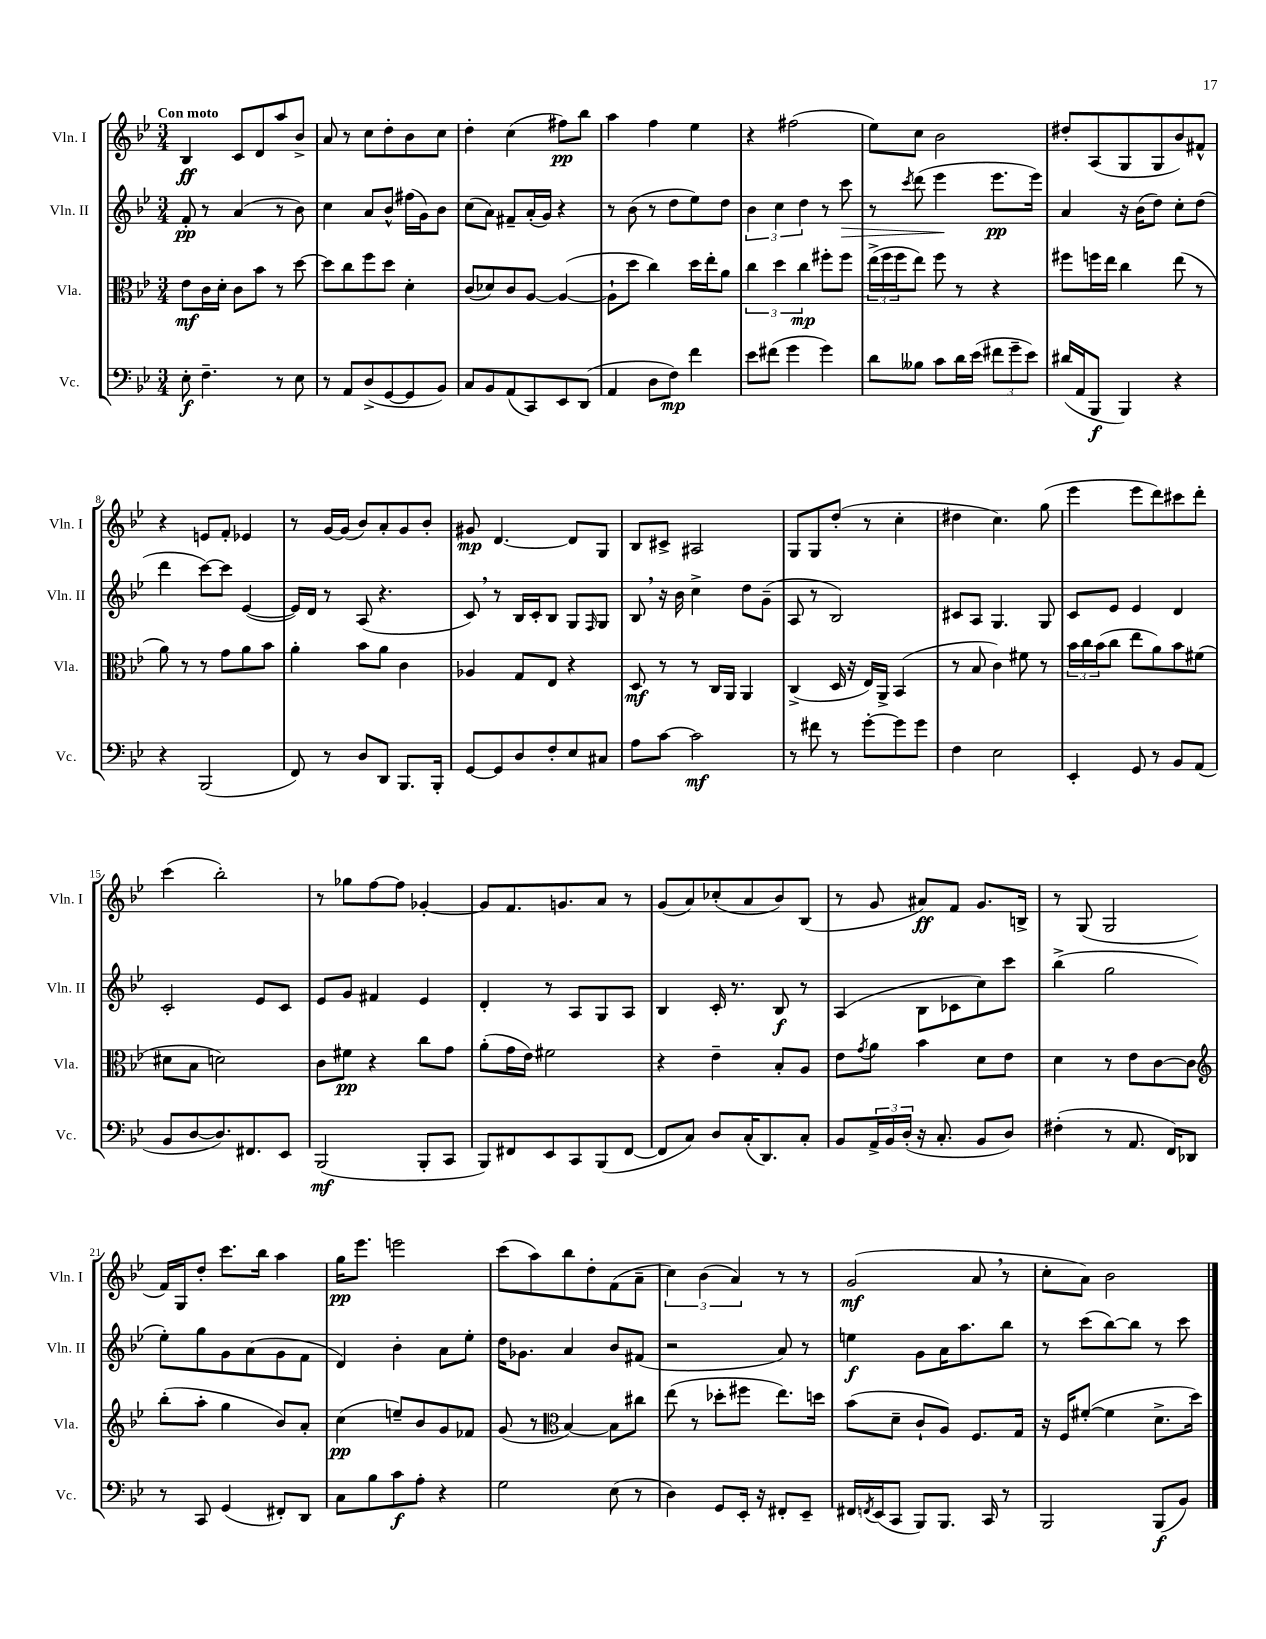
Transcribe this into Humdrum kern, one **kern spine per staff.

**kern	**dynam	**kern	**dynam	**kern	**dynam	**kern	**dynam
*part4	*part4	*part3	*part3	*part2	*part2	*part1	*part1
*staff4	*staff4	*staff3	*staff3	*staff2	*staff2	*staff1	*staff1
*I"Vc.	*	*I"Vla.	*	*I"Vln. II	*	*I"Vln. I	*
*I'Vc.	*	*I'Vla.	*	*I'Vln. II	*	*I'Vln. I	*
*clefF4	*	*clefC3	*	*clefG2	*	*clefG2	*
*k[b-e-]	*	*k[b-e-]	*	*k[b-e-]	*	*k[b-e-]	*
*M3/4	*	*M3/4	*	*M3/4	*	*M3/4	*
=1	=1	=1	=1	=1	=1	=1	=1
!	!	!	!	!	!	!LO:TX:a:B:t=Con moto	!
8E-'\	f	8e-\L	mf	8f'/	pp	4B-/	ff
4.F~\	.	16c\L	.	8r	.	.	.
.	.	16d'\JJ	.	.	.	.	.
.	.	8c\L	.	(4a/	.	8c/L	.
.	.	8b-\J	.	.	.	8d/	.
8r	.	8r	.	8r	.	8aa/	.
8E-\	.	[8dd\	.	8b-\)	.	8b-^/J	.
=2	=2	=2	=2	=2	=2	=2	=2
8r	.	8dd\L]	.	4cc\	.	8a/	.
8AA/L	.	8cc\	.	.	.	8r	.
(8D^/	.	8ff\	.	8a/L	.	8cc\L	.
[8GG/	.	8dd\J	.	8b-^^/J	.	8dd'\	.
8GG/]	.	4d'\	.	(16ff#X\LL	.	8b-\	.
.	.	.	.	16g\J)	.	.	.
8BB-/J)	.	.	.	8b-\J	.	8cc\J	.
=3	=3	=3	=3	=3	=3	=3	=3
8C/L	.	(8c/L	.	(8cc\L	.	4dd'\	.
8BB-/	.	8d-X/)	.	8a\J)	.	.	.
(8AA/	.	8c/	.	8f#X~/L	.	(4cc\	.
8CC/)	.	[8A/J	.	(16a'/L	.	.	.
.	.	.	.	16g/JJ)	.	.	.
8EE-/	.	(4A/_	.	4r	.	8ff#X\L)	pp
(8DD/J	.	.	.	.	.	8bb-\J	.
=4	=4	=4	=4	=4	=4	=4	=4
4AA/	.	8A`\L]	.	8r	.	4aa\	.
.	.	8dd\J	.	(8b-\	.	.	.
8D\L	.	4cc\)	.	8r	.	4ff\	.
8F\J)	mp	.	.	8dd\L	.	.	.
4f\	.	16dd\LL	.	8ee-\)	.	4ee-\	.
.	.	16ee-'\J	.	.	.	.	.
.	.	8a\J	.	8dd\J	.	.	.
=5	=5	=5	=5	=5	=5	=5	=5
8e-\L	.	6cc\	.	6b-\	.	4r	.
(8f#X\J	.	.	.	.	.	.	.
.	.	6dd\	.	6cc\	.	.	.
4g\	.	.	.	.	.	(2ff#X\	.
.	.	6cc\	mp	6dd\	.	.	.
4g\)	.	8ff#X'\L	.	8r	.	.	.
!	!	!	!	!	!LO:HP:b	!	!
.	.	8ff#\J	.	8ccc\	>	.	.
=6	=6	=6	=6	=6	=6	=6	=6
8d\L	.	(24ee-^\LL	.	8r	.	8ee-\L)	.
.	.	24ff\	.	.	.	.	.
.	.	24ff\J	.	.	.	.	.
.	.	.	.	8qccc/	.	.	.
8B--X\J	.	8ee-\J)	.	(8ddd\	.	8cc\J	.
8c\L	.	8ff\	.	4eee-\	.	2b-\	.
16d\L	.	8r	.	.	.	.	.
(16e-\JJ	.	.	.	.	.	.	.
12f#X\L	.	4r	.	8.eee-\L	] pp	.	.
12g~\	.	.	.	.	.	.	.
12e-\J)	.	.	.	.	.	.	.
.	.	.	.	16eee-\Jk)	.	.	.
=7	=7	=7	=7	=7	=7	=7	=7
(16d#X/LL	.	8ff#X\L	.	4a/	.	8dd#X'/L	.
16AA/J	.	.	.	.	.	.	.
8BBB-/J	f	16ffn\L	.	.	.	(8A/	.
.	.	16ee-\JJ	.	.	.	.	.
4BBB-/)	.	4cc\	.	16r	.	8G/	.
.	.	.	.	(16b-\KL	.	.	.
.	.	.	.	8dd\J)	.	8G/	.
4r	.	(8ee-\	.	8cc'\L	.	8b-/)	.
.	.	8r	.	(8dd\J	.	8f#X^^/J	.
!!LO:LB:g=z
=8	=8	=8	=8	=8	=8	=8	=8
4r	.	8a\)	.	4ddd\	.	4r	.
.	.	8r	.	.	.	.	.
(2BBB-/	.	8r	.	[8ccc\L)	.	8en/L	.
.	.	8g\L	.	8ccc\J]	.	8f'/J	.
.	.	8a\	.	([4e-/	.	4e-X/	.
.	.	8b-\J	.	.	.	.	.
=9	=9	=9	=9	=9	=9	=9	=9
8FF/)	.	4a'\	.	16e-/LL])	.	8r	.
.	.	.	.	16d/JJ	.	.	.
8r	.	.	.	8r	.	[16g/LL	.
.	.	.	.	.	.	(16g/JJ]	.
8D/L	.	8b-\L	.	(8A/	.	8b-/L)	.
8DD/J	.	8a\J	.	4.r	.	8a'/	.
8.BBB-/L	.	4c\	.	.	.	8g/	.
.	.	.	.	.	.	8b-'/J	.
16BBB-'/Jk	.	.	.	.	.	.	.
=10	=10	=10	=10	=10	=10	=10	=10
[8GG/L	.	4A-X/	.	8c,/)	.	8g#X/	mp
8GG/]	.	.	.	8r	.	[4.d/	.
8D/	.	8G/L	.	16B-/LL	.	.	.
.	.	.	.	16c'/J	.	.	.
8F'/	.	8E-/J	.	8B-/J	.	.	.
8E-/	.	4r	.	8G/L	.	8d/L]	.
.	.	.	.	16qqF/	.	.	.
8C#X/J	.	.	.	8G/J	.	8G/J	.
=11	=11	=11	=11	=11	=11	=11	=11
8A\L	.	8D/	mf	8B-,/	.	8B-/L	.
[8c\J	.	8r	.	16r	.	8c#X^/J	.
.	.	.	.	16b-\	.	.	.
2c\]	mf	8r	.	4cc^\	.	2A#X/	.
.	.	16C/LL	.	.	.	.	.
.	.	16AA/JJ	.	.	.	.	.
.	.	4AA/	.	8dd\L	.	.	.
.	.	.	.	(8g~\J	.	.	.
=12	=12	=12	=12	=12	=12	=12	=12
8r	.	(4C^/	.	8A/	.	8G/L	.
8f#X\	.	.	.	8r	.	8G/	.
8r	.	16D/	.	2B-/)	.	(8dd'/J	.
.	.	16r	.	.	.	.	.
[8g'\L	.	16E-/LL)	.	.	.	8r	.
.	.	16AA^/JJ	.	.	.	.	.
8g\]	.	(4BB-/	.	.	.	4cc'\	.
8g\J	.	.	.	.	.	.	.
=13	=13	=13	=13	=13	=13	=13	=13
4F\	.	8r	.	8c#X/L	.	4dd#X\	.
.	.	8B-/	.	8A/J	.	.	.
2E-\	.	4c\)	.	4.G/	.	4.cc\)	.
.	.	8f#X\	.	.	.	.	.
.	.	8r	.	8G/	.	(8gg\	.
=14	=14	=14	=14	=14	=14	=14	=14
4EE-'/	.	24b-\LL	.	8c/L	.	4eee-\	.
.	.	24cc\	.	.	.	.	.
.	.	(24b-\J	.	.	.	.	.
.	.	8cc\J	.	8e-/J	.	.	.
8GG/	.	8ee-\L	.	4e-/	.	8eee-\L	.
8r	.	8a\)	.	.	.	8ddd\)	.
8BB-/L	.	8b-\	.	4d/	.	8ccc#X\	.
(8AA/J	.	(8f#X\J	.	.	.	8ddd'\J	.
!!LO:LB:g=z
=15	=15	=15	=15	=15	=15	=15	=15
8BB-/L	.	8d#X\L	.	2c'/	.	(4ccc\	.
[8D/	.	8B-\J	.	.	.	.	.
8.D/])	.	2dn\)	.	.	.	2bb-'\)	.
8.FF#X/	.	.	.	.	.	.	.
.	.	.	.	8e-/L	.	.	.
8EE-/J	.	.	.	8c/J	.	.	.
=16	=16	=16	=16	=16	=16	=16	=16
(2BBB-/	mf	8c\L	.	8e-/L	.	8r	.
.	.	8f#X\J	pp	8g/J	.	8gg-X\L	.
.	.	4r	.	4f#X/	.	[8ff\	.
.	.	.	.	.	.	8ff\J]	.
8BBB-'/L	.	8cc\L	.	4e-/	.	[4g-X'/	.
8CC/J	.	8g\J	.	.	.	.	.
=17	=17	=17	=17	=17	=17	=17	=17
8BBB-/L)	.	(8a'\L	.	4d'/	.	8g-/L]	.
8FF#X/	.	16g\L	.	.	.	8.f/	.
.	.	16e-\JJ)	.	.	.	.	.
8EE-/	.	2f#X\	.	8r	.	.	.
.	.	.	.	.	.	8.gn/	.
8CC/	.	.	.	8A/L	.	.	.
(8BBB-/	.	.	.	8G/	.	8a/J	.
[8FF#/J	.	.	.	8A/J	.	8r	.
=18	=18	=18	=18	=18	=18	=18	=18
8FF#/L]	.	4r	.	4B-/	.	(8g/L	.
8C/J)	.	.	.	.	.	8a/)	.
8D/L	.	4e-~\	.	16c'/	.	(8cc-X'/	.
.	.	.	.	8.r	.	.	.
(16C'/K	.	.	.	.	.	8a/	.
8.DD/)	.	.	.	.	.	.	.
.	.	8B-'/L	.	8B-/	f	8b-/)	.
8C'/J	.	8A/J	.	8r	.	(8B-/J	.
=19	=19	=19	=19	=19	=19	=19	=19
8BB-/L	.	8e-\L	.	(4A/	.	8r	.
.	.	8qg/	.	.	.	.	.
24AA^/L	.	8a\J	.	.	.	8g/	.
24BB-/	.	.	.	.	.	.	.
(24D'/JJ	.	.	.	.	.	.	.
16r	.	4b-\	.	8B-\L	.	8a#X/L)	ff
8.C'/	.	.	.	.	.	.	.
.	.	.	.	8c-X\	.	8f/J	.
8BB-/L	.	8d\L	.	8cc\)	.	8.g/L	.
8D/J)	.	8e-\J	.	8ccc\J	.	.	.
.	.	.	.	.	.	16Bn^/Jk	.
=20	=20	=20	=20	=20	=20	=20	=20
(4F#X'\	.	4d\	.	(4bb-^\	.	8r	.
.	.	.	.	.	.	(8G/	.
8r	.	8r	.	2gg\	.	2G/	.
8.AA/	.	8e-\L	.	.	.	.	.
.	.	[8c\	.	.	.	.	.
16FF/KL)	.	.	.	.	.	.	.
8DD-X/J	.	8c\J]	.	.	.	.	.
!!LO:LB:g=z
=21	=21	=21	=21	=21	=21	=21	=21
*	*	*clefG2	*	*	*	*	*
8r	.	(8bb-'\L	.	8ee-'\L)	.	16f/LL)	.
.	.	.	.	.	.	16G/J	.
8CC/	.	8aa'\J	.	8gg\	.	8dd'/J	.
(4GG/	.	4gg\	.	8g\	.	8.ccc\L	.
.	.	.	.	(8a\	.	.	.
.	.	.	.	.	.	16bb-\Jk	.
8FF#X'/L)	.	8b-/L)	.	8g\	.	4aa\	.
8DD/J	.	8a'/J	.	8f\J	.	.	.
=22	=22	=22	=22	=22	=22	=22	=22
8C\L	.	(4cc\	pp	4d/)	.	16gg\KL	pp
.	.	.	.	.	.	8.eee-\J	.
8B-\	.	.	.	.	.	.	.
8c\	f	8een~/L)	.	4b-'\	.	2eeen\	.
8A'\J	.	8b-/	.	.	.	.	.
4r	.	8g/	.	8a\L	.	.	.
.	.	8f-X/J	.	8ee-'\J	.	.	.
=23	=23	=23	=23	=23	=23	=23	=23
2G\	.	(8g/	.	16dd\KL	.	(8ccc\L	.
.	.	.	.	8.g-X\J	.	.	.
.	.	8r	.	.	.	8aa\)	.
*	*	*clefC3	*	*	*	*	*
.	.	[4B-/)	.	4a/	.	8bb-\	.
.	.	.	.	.	.	8dd'\	.
(8E-\	.	8B-\L]	.	8b-/L	.	(8f\	.
8r	.	8cc#X\J	.	(8f#X/J	.	8a~\J	.
=24	=24	=24	=24	=24	=24	=24	=24
4D\)	.	(8ee-\	.	2r	.	6cc\)	.
.	.	8r	.	.	.	.	.
.	.	.	.	.	.	(6b-\	.
8GG/L	.	8dd-X'\L	.	.	.	.	.
.	.	.	.	.	.	6a/)	.
16EE-'/Jk	.	8ff#X\J	.	.	.	.	.
16r	.	.	.	.	.	.	.
8FF#X'/L	.	8.ee-\L)	.	8a/)	.	8r	.
8EE-~/J	.	.	.	8r	.	8r	.
.	.	16ddn\Jk	.	.	.	.	.
=25	=25	=25	=25	=25	=25	=25	=25
16FF#X/LL	.	(8b-\L	.	4een\	f	(2g/	mf
8qFFn/	.	.	.	.	.	.	.
(16EE-/J	.	.	.	.	.	.	.
8CC/J	.	8d~\J	.	.	.	.	.
8BBB-/L)	.	8c`/L	.	8g\L	.	.	.
8.BBB-/J	.	8A/J)	.	16a\K	.	.	.
.	.	.	.	8.aa\	.	.	.
.	.	8.F/L	.	.	.	8a,/	.
16CC/	.	.	.	.	.	.	.
8r	.	.	.	8bb-\J	.	8r	.
.	.	16G/Jk	.	.	.	.	.
=26	=26	=26	=26	=26	=26	=26	=26
2BBB-/	.	16r	.	8r	.	8cc'\L	.
.	.	16F/KL	.	.	.	.	.
.	.	([8f#X'/J	.	(8ccc\L	.	8a\J)	.
.	.	4f#\]	.	[8bb-\)	.	2b-\	.
.	.	.	.	8bb-\J]	.	.	.
(8BBB-/L	f	8.d^\L	.	8r	.	.	.
8BB-/J)	.	.	.	8ccc\	.	.	.
.	.	16dd\Jk)	.	.	.	.	.
==	==	==	==	==	==	==	==
*-	*-	*-	*-	*-	*-	*-	*-
